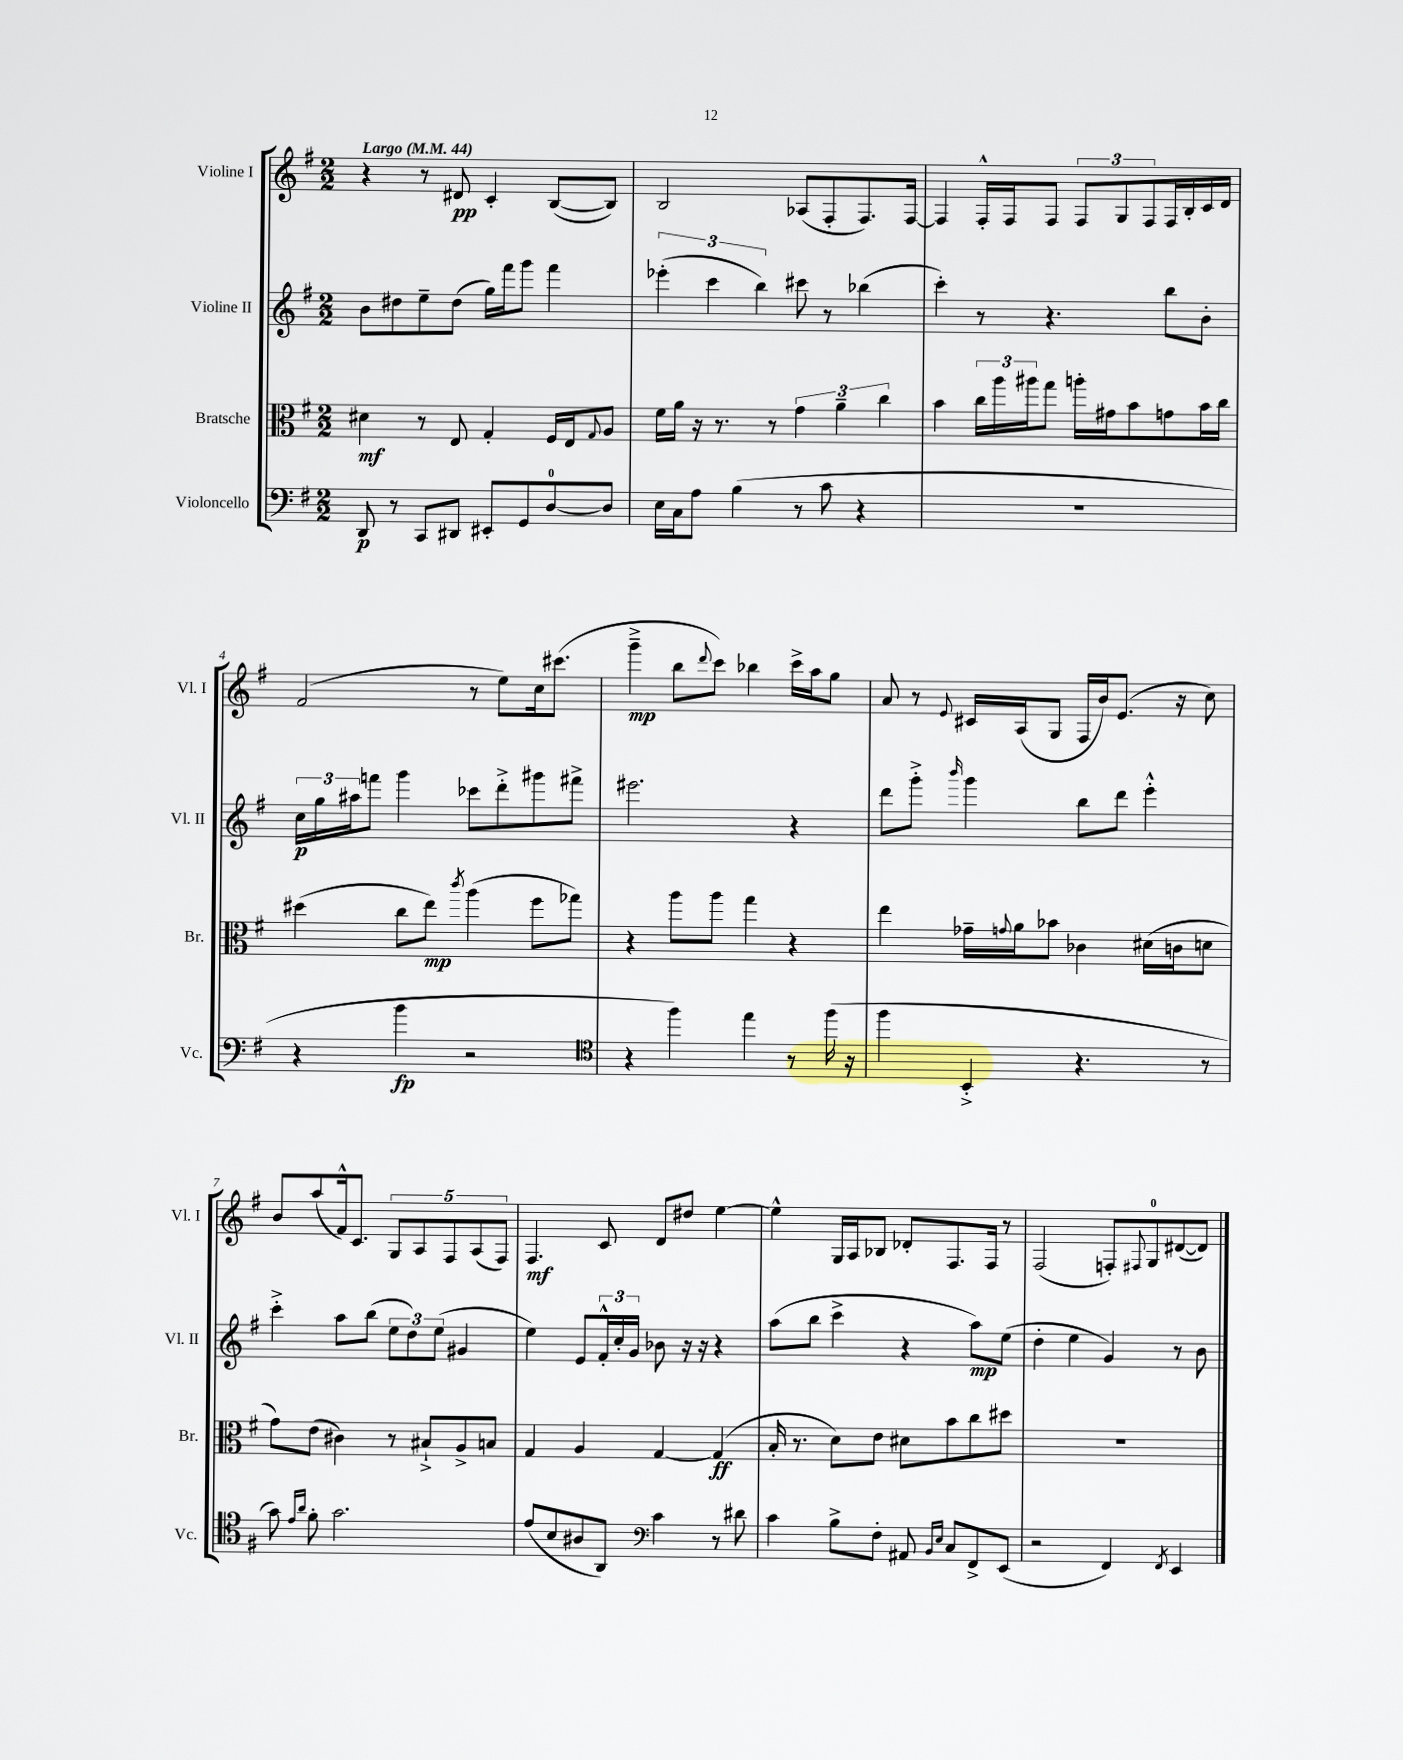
<<
\new StaffGroup <<
\new Staff = "s0" \with { instrumentName = "Violine I" shortInstrumentName = "Vl. I" } {
    \clef treble \key g \major \numericTimeSignature \time 2/2 \tempo "Largo" 4 = 44
    r4 r8 dis'8\pp c'4-. b8~( b8) |
    b2 aes8( fis8-. fis8.) fis16~ |
    fis4 fis16-.-^ fis16 fis8 \tuplet 3/2 { fis8 g8 fis8 } fis16 b16-. c'16 d'16 |
    fis'2( r8 e''8) c''16 cis'''8.( |
    g'''4--->\mp b''8 \appoggiatura { d'''8 } c'''8) bes''4 c'''16-> a''16 g''8 |
    a'8 r8 \appoggiatura { e'8 } cis'16 a16( g8 fis16 b'16) e'8.( r16 c''8) |
    b'8 a''8( fis'16-^) c'8. \tuplet 5/4 { g8 a8 fis8 a8( fis8) } |
    fis4.\mf c'8 d'8 dis''8 e''4~ |
    e''4-^ g16 a16 bes8 des'8-. fis8. fis16 r8 |
    fis2( f8-.) \appoggiatura { fis8 } g8-0 dis'8~( dis'8) \bar "|." |
}
\new Staff = "s1" \with { instrumentName = "Violine II" shortInstrumentName = "Vl. II" } {
    \clef treble \key g \major \numericTimeSignature \time 2/2
    b'8 dis''8 e''8-- dis''8( g''16) fis'''16 g'''8 fis'''4 |
    \tuplet 3/2 { ees'''4-.( c'''4 b''4) } cis'''8 r8 bes''4( |
    c'''4-.) r8 r4. b''8 b'8-. |
    \tuplet 3/2 { c''16\p g''16 ais''16 } f'''8 g'''4 ces'''8 d'''8-.-> gis'''8 fis'''8-> |
    eis'''2. r4 |
    d'''8 g'''8-.-> \grace { b'''16 } g'''4 b''8 d'''8 e'''4-.-^ |
    c'''4-.-> a''8 b''8( \tuplet 3/2 { e''8 d''8) e''8( } gis'4 |
    e''4) e'8 \tuplet 3/2 { fis'16-.-^ c''16-. g'16 } bes'8 r16 r16 r4 |
    a''8( b''8 c'''4-> r4 a''8\mp) e''8( |
    d''4-. e''4 g'4) r8 b'8 \bar "|." |
}
\new Staff = "s2" \with { instrumentName = "Bratsche" shortInstrumentName = "Br." } {
    \clef alto \key g \major \numericTimeSignature \time 2/2
    dis'4\mf r8 e8 g4-. fis16 e16 \appoggiatura { g8 } a8 |
    fis'16 a'16 r16 r8. r8 \tuplet 3/2 { g'4 a'4-- c''4 } |
    b'4 \tuplet 3/2 { c''16 a''16 ais''16 } g''8 a''16-. gis'16 b'8 g'8 b'16 c''16 |
    dis''4( c''8 e''8\mp) \acciaccatura { c'''8 } a''4( fis''8 ges''8) |
    r4 a''8 a''8 g''4 r4 |
    e''4 ges'16-- \appoggiatura { g'8 } a'16 bes'8 ces'4 dis'16( c'16 d'8 |
    g'8) e'8( cis'4) r8 bis8-!-> a8-> b8 |
    g4 a4 g4~ g4\ff( |
    b16-. r8. d'8) e'8 dis'8 b'8 c''8 dis''8 |
    R1 \bar "|." |
}
\new Staff = "s3" \with { instrumentName = "Violoncello" shortInstrumentName = "Vc." } {
    \clef bass \key g \major \numericTimeSignature \time 2/2
    d,8\p r8 c,8 dis,8 eis,8-. g,8 d8-0~ d8 |
    e16 c16 a8 b4( r8 c'8 r4 |
    R1 |
    r4 b'4\fp r2 |
    \clef tenor r4 fis''4) e''4 r8 fis''16( r16 |
    fis''4 b,4-.-> r4. r8 |
    g'8) \grace { e'16 a'16 } fis'8-. g'2. |
    e'8( b8 ais8 a,8) \clef bass c'4 r8 dis'8 |
    c'4 b8-> fis8-. ais,8 \grace { b,16 e16 } c8 fis,8-> e,8( |
    r2 fis,4) \acciaccatura { fis,8 } e,4 \bar "|." |
}
>>
>>
